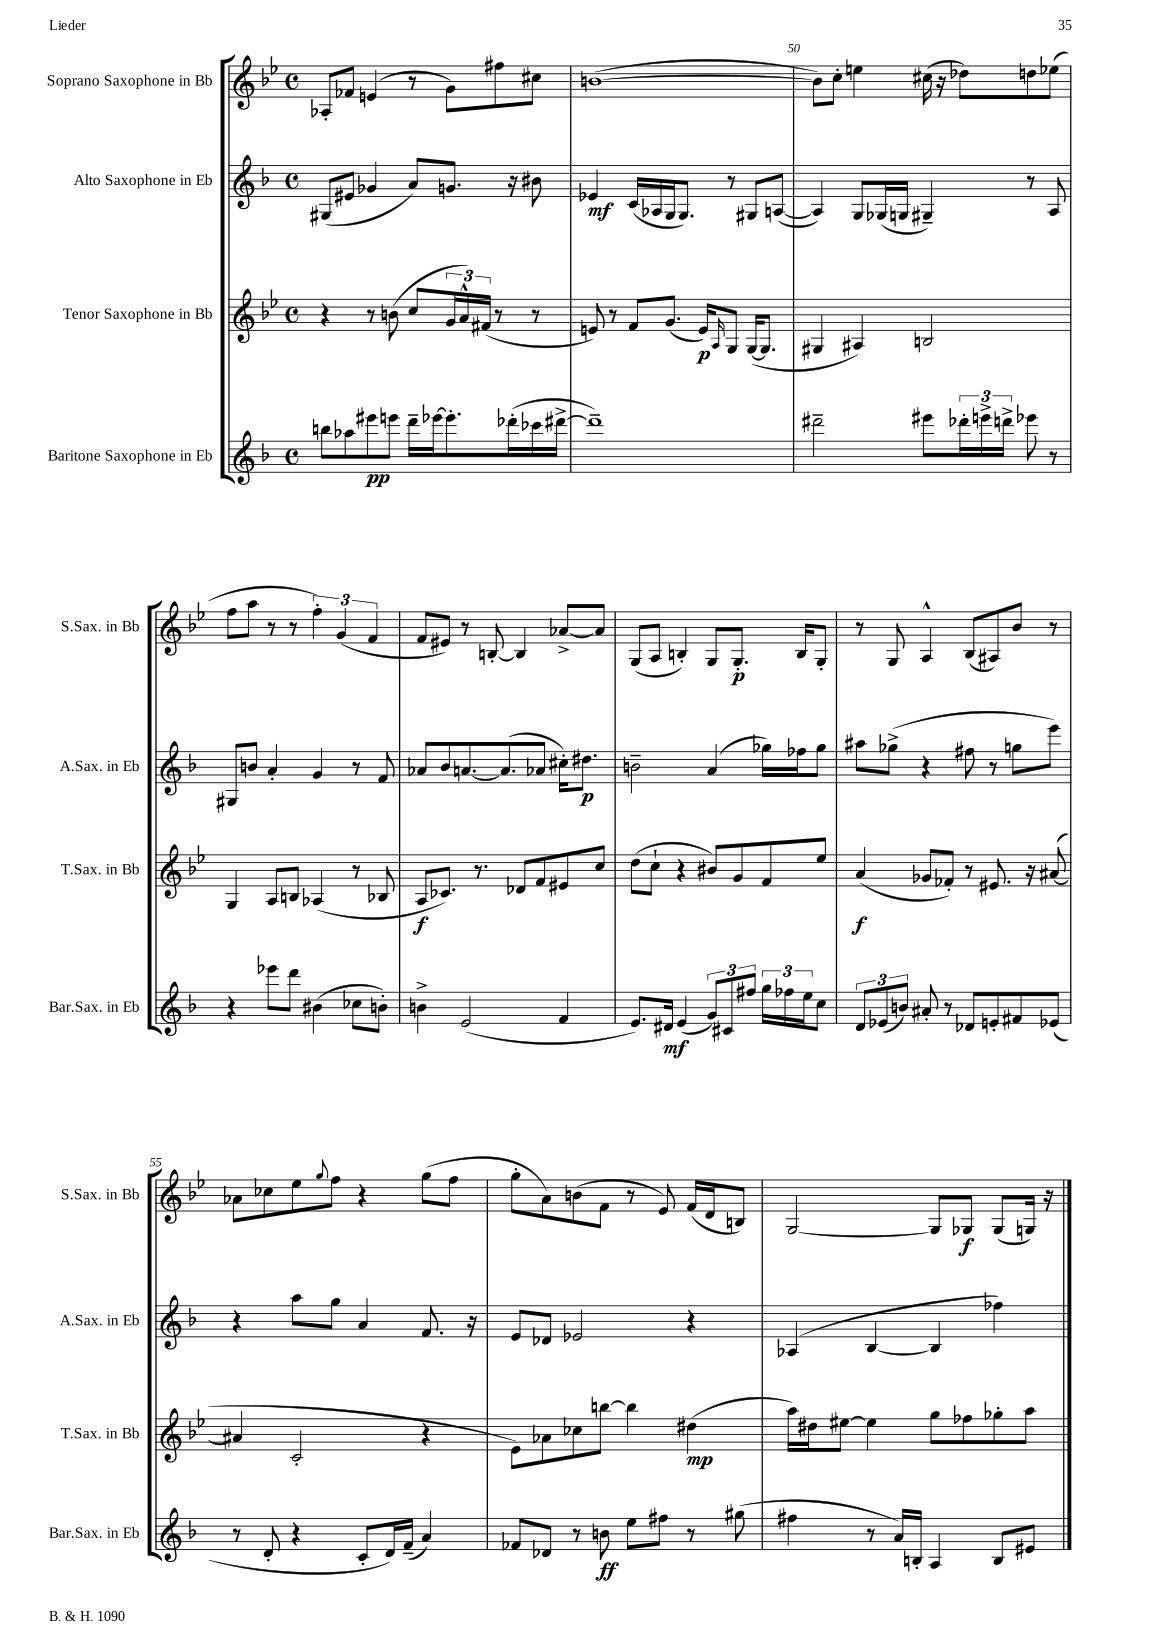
<<
\new StaffGroup <<
\new Staff = "s0" \with { instrumentName = "Soprano Saxophone in Bb" shortInstrumentName = "S.Sax. in Bb" } {
    \clef treble \key bes \major \defaultTimeSignature \time 4/4
    aes8-. fes'8 e'4( r8 g'8) fis''8 cis''8 |
    b'1~( |
    b'8) c''8-. e''4 cis''16( r16 des''8) d''8 ees''8( |
    f''8 a''8 r8 r8 \tuplet 3/2 { f''4-.) g'4( f'4 } |
    f'8 eis'8) r8 b8~-. b4 aes'8~-> aes'8 |
    g8( a8 b4-.) g8 g8.-.\p b16 g8-. |
    r8 g8 a4-^ bes8( ais8) bes'8 r8 |
    aes'8 ces''8 ees''8 \appoggiatura { g''8 } f''8 r4 g''8( f''8 |
    g''8-. a'8) b'8( f'8 r8 ees'8) f'16( d'16 b8) |
    g2~ g8 ges8\f ges8( g16) r16 \bar "|." |
}
\new Staff = "s1" \with { instrumentName = "Alto Saxophone in Eb" shortInstrumentName = "A.Sax. in Eb" } {
    \clef treble \key f \major \defaultTimeSignature \time 4/4
    gis8( eis'8 ges'4 a'8) g'8. r16 bis'8 |
    ees'4\mf c'16( aes16 g16 g8.) r8 gis8 a8~( |
    a4) g8 ges16( g16 gis4--) r8 a8 |
    gis8 b'8 a'4-. g'4 r8 f'8 |
    aes'8 bes'8 a'8.~ a'8.( aes'8 cis''16-.) dis''8.\p |
    b'2-- a'4( ges''16) fes''16 ges''8 |
    ais''8 ges''8->( r4 fis''8 r8 g''8 e'''8) |
    r4 a''8 g''8 a'4 f'8. r16 |
    e'8 des'8 ees'2 r4 |
    aes4( bes4~ bes4 fes''4) \bar "|." |
}
\new Staff = "s2" \with { instrumentName = "Tenor Saxophone in Bb" shortInstrumentName = "T.Sax. in Bb" } {
    \clef treble \key bes \major \defaultTimeSignature \time 4/4
    r4 r8 b'8( c''8 \tuplet 3/2 { g'16 a'16-^) fis'16( } r8 r8 |
    e'8) r8 f'8 g'8.( e'16\p) \grace { a16 } g8 g16~( g8. |
    gis4 ais4) b2 |
    g4 a8 b8 aes4( r8 bes8 |
    a8\f ces'8.) r8. des'8 f'8 eis'8 c''8 |
    d''8( c''8-! r4 bis'8) g'8 f'8 ees''8 |
    a'4\f( ges'8 fes'8-.) r8 eis'8. r16 ais'8~( |
    ais'4 c'2-. r4 |
    ees'8) aes'8 ces''8 b''8~ b''4 dis''4\mp( |
    a''16) dis''16 eis''8~ eis''4 g''8 fes''8 ges''8-. a''8 \bar "|." |
}
\new Staff = "s3" \with { instrumentName = "Baritone Saxophone in Eb" shortInstrumentName = "Bar.Sax. in Eb" } {
    \clef treble \key f \major \defaultTimeSignature \time 4/4
    b''8 aes''8 eis'''8\pp e'''8 d'''16-- ees'''16~ ees'''8.-. des'''16-.( ces'''16 dis'''16~-> |
    dis'''1--) |
    dis'''2-- eis'''8 \tuplet 3/2 { des'''16-. e'''16-> d'''16-> } ees'''8 r8 |
    r4 ees'''8 d'''8 bis'4( ces''8 b'8-.) |
    b'4-> e'2( f'4 |
    e'8.) dis'16\mf e'4( \tuplet 3/2 { g'8) cis'8 fis''8 } \tuplet 3/2 { g''16 fes''16 e''16 } c''8 |
    \tuplet 3/2 { d'8 ees'8( b'8) } ais'8-. r8 des'8 e'8-. fis'8 ees'8( |
    r8 d'8-. r4 c'8-. d'16) f'16--( a'4) |
    fes'8 des'8 r8 b'8\ff e''8 fis''8 r8 gis''8( |
    fis''4 r8 a'16) b16-. a4 b8 eis'8 \bar "|." |
}
>>
>>
\layout { \context { \Score currentBarNumber = #48 \override BarNumber.break-visibility = ##(#f #t #t) barNumberVisibility = #(every-nth-bar-number-visible 5) } }
